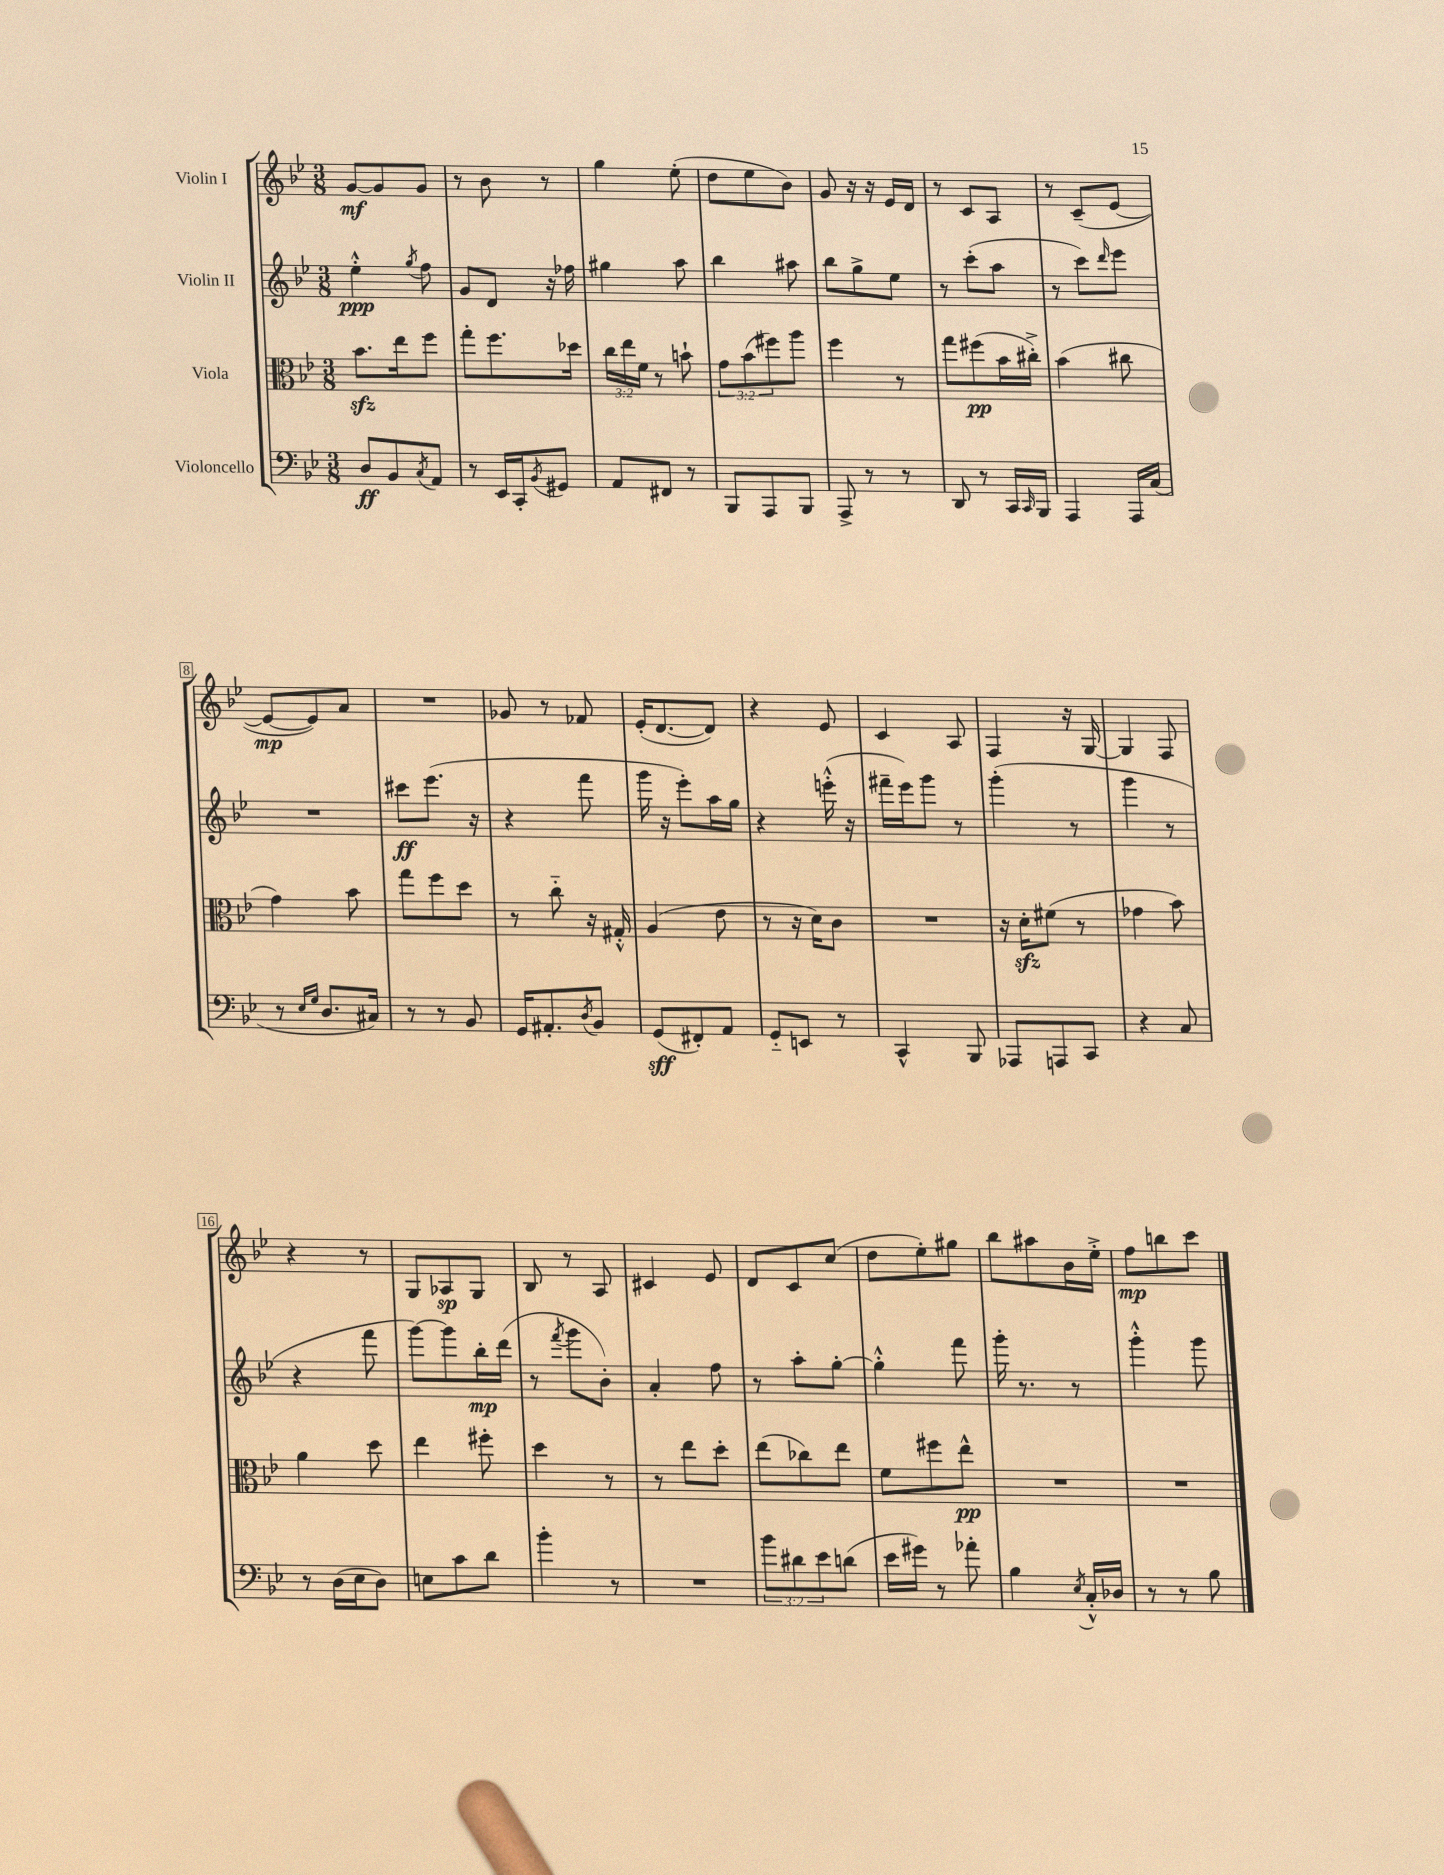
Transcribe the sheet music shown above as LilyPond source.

<<
\new StaffGroup <<
\new Staff = "s0" \with { instrumentName = "Violin I" } {
    \clef treble \key bes \major \numericTimeSignature \time 3/8
    g'8~\mf g'8 g'8 |
    r8 bes'8 r8 |
    g''4 ees''8-.( |
    d''8 ees''8 bes'8) |
    g'8 r16 r16 ees'16 d'16 |
    r8 c'8 a8 |
    r8 c'8--( ees'8~ |
    ees'8~\mp ees'8) a'8 |
    R4. |
    ges'8 r8 fes'8 |
    ees'16-.( d'8.~ d'8) |
    r4 ees'8 |
    c'4 a8 |
    f4 r16 g16~ |
    g4 f8 |
    r4 r8 |
    g8 aes8\sp g8 |
    bes8 r8 a8 |
    cis'4 ees'8 |
    d'8 c'8 c''8( |
    d''8 ees''8-.) gis''8 |
    bes''8 ais''8 bes'16 ees''16-.-> |
    f''8\mp b''8 c'''8 \bar "|." |
}
\new Staff = "s1" \with { instrumentName = "Violin II" } {
    \clef treble \key bes \major \numericTimeSignature \time 3/8
    ees''4-.-^\ppp \acciaccatura { g''8 } f''8 |
    g'8 d'8 r16 fes''16 |
    gis''4 a''8 |
    bes''4 ais''8 |
    bes''8 g''8-> ees''8 |
    r8 c'''8-.( a''8 |
    r8 c'''8) \grace { d'''16 } ees'''8 |
    R4. |
    cis'''8\ff ees'''8.( r16 |
    r4 f'''8 |
    g'''16 r16 ees'''8-.) a''16 g''16 |
    r4 e'''16-.-^( r16 |
    fis'''16-- ees'''16) g'''8 r8 |
    g'''4-.( r8 |
    g'''4 r8 |
    r4 f'''8 |
    g'''8~) g'''8 bes''16-.\mp d'''16( |
    r8 \acciaccatura { f'''8 } g'''8 bes'8-.) |
    a'4-. f''8 |
    r8 a''8-. g''8~-. |
    g''4-.-^ f'''8 |
    g'''16-. r8. r8 |
    g'''4-.-^ g'''8 \bar "|." |
}
\new Staff = "s2" \with { instrumentName = "Viola" } {
    \clef alto \key bes \major \numericTimeSignature \time 3/8 \override Staff.TupletNumber.text = #tuplet-number::calc-fraction-text
    bes'8.\sfz ees''16 f''8 |
    g''8-. f''8. des''16 |
    \tuplet 3/2 { c''16 ees''16 f'16 } r8 b'8-! |
    \tuplet 3/2 { g'8 bes'8( fis''8) } a''8 |
    f''4 r8 |
    g''8 fis''8\pp( bes'16 cis''16-.->) |
    bes'4( cis''8 |
    g'4) bes'8 |
    g''8 f''8 d''8 |
    r8 c''8-_ r16 gis16-.-^ |
    a4( ees'8 |
    r8 r16 d'16) c'8 |
    R4. |
    r16 d'16-.\sfz fis'8( r8 |
    ges'4 bes'8) |
    a'4 d''8 |
    ees''4 fis''8-. |
    d''4 r8 |
    r8 ees''8 d''8-. |
    ees''8( ces''8) ees''8 |
    f'8 fis''8 ees''8-^\pp |
    R4. |
    R4. \bar "|." |
}
\new Staff = "s3" \with { instrumentName = "Violoncello" } {
    \clef bass \key bes \major \numericTimeSignature \time 3/8 \override Staff.TupletNumber.text = #tuplet-number::calc-fraction-text
    d8\ff bes,8 \acciaccatura { c8 } a,8 |
    r8 ees,16 c,16-. \acciaccatura { bes,8 } gis,8 |
    a,8 fis,8 r8 |
    bes,,8 a,,8 bes,,8 |
    a,,8-> r8 r8 |
    d,8 r8 c,16 \grace { c,16 } bes,,16 |
    a,,4 a,,16 c16( |
    r8 \grace { ees16 g16 } d8. cis16) |
    r8 r8 bes,8 |
    g,16 ais,8.-. \acciaccatura { d8 } bes,8 |
    g,8\sff( fis,8-.) a,8 |
    g,8-_ e,8 r8 |
    c,4-^ bes,,8 |
    aes,,8 a,,8 c,8 |
    r4 c8 |
    r8 d16( ees16 d8) |
    e8 c'8 d'8 |
    bes'4-. r8 |
    R4. |
    \tuplet 3/2 { bes'8 dis'8 ees'8 } d'8( |
    ees'16 gis'16) r8 aes'8-. |
    bes4 \acciaccatura { ees8 } c16-.-^ des16 |
    r8 r8 bes8 \bar "|." |
}
>>
>>
\layout { \context { \Score \override BarNumber.stencil = #(make-stencil-boxer 0.1 0.3 ly:text-interface::print) } }
